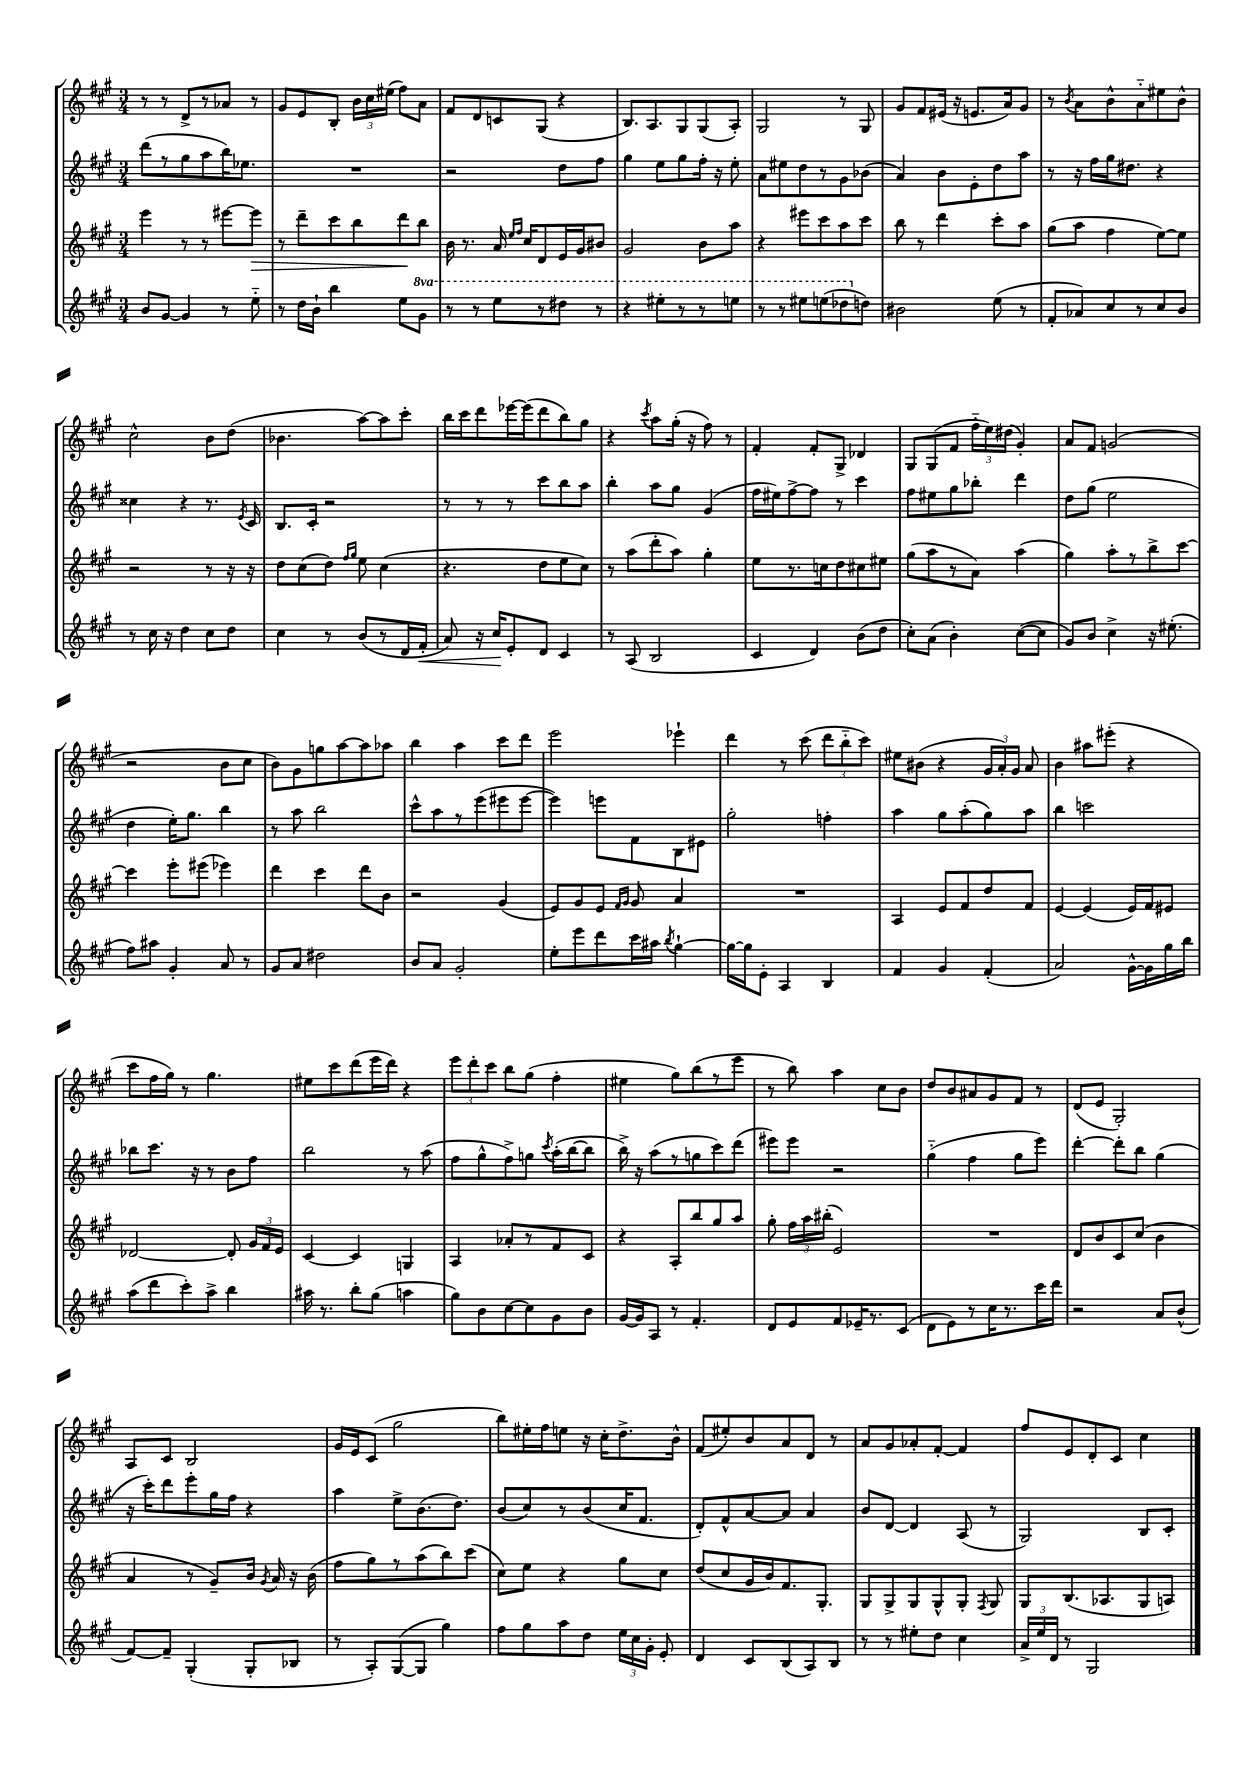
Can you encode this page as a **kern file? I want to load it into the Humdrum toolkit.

**kern	**dynam	**kern	**dynam	**kern	**kern
*part4	*part4	*part3	*part3	*part2	*part1
*staff4	*staff4	*staff3	*staff3	*staff2	*staff1
*clefG2	*	*clefG2	*	*clefG2	*clefG2
*k[f#c#g#]	*	*k[f#c#g#]	*	*k[f#c#g#]	*k[f#c#g#]
*M3/4	*	*M3/4	*	*M3/4	*M3/4
=7	=7	=7	=7	=7	=7
8b/L	.	4eee\	.	(8ddd\L	8r
[8g#/J	.	.	.	8r	8r
4g#/]	.	8r	.	8gg#\	8d^/L
.	.	8r	.	8aa\	8r
8r	.	[8eee#X\L	.	16bb\K)	8a-X/J
.	.	.	.	8.ee-X\J	.
!	!	!	!LO:HP:b	!	!
8ee\	.	8eee#\J]	>	.	8r
=8	=8	=8	=8	=8	=8
8r	.	8r	.	2.r	8g#/L
16dd\LL	.	8ddd~\L	.	.	8e/
16b`\JJ	.	.	.	.	.
4bb\	.	8ccc#\	.	.	8B'/J
.	.	8bb\	.	.	24b\LL
.	.	.	.	.	24cc#\
.	.	.	.	.	(24ee#X\JJ
8ee\L	.	8ddd\	.	.	8ff#\L)
*8va	*	*	*	*	*
8gg#\J	.	8bb\J	]	.	8a\J
=9	=9	=9	=9	=9	=9
8r	.	16b\	.	2r	8f#/L
.	.	8.r	.	.	.
8r	.	.	.	.	8d/
8eee\L	.	16a/	.	.	8cn/
.	.	16qqee/LL	.	.	.
.	.	16qqff#/JJ	.	.	.
.	.	16cc#/KL	.	.	.
8r	.	8d/	.	.	(8G#/J
8ddd#X\J	.	16e/L	.	8dd\L	4r
.	.	16g#/J	.	.	.
8r	.	8b#X/J	.	8ff#\J	.
=10	=10	=10	=10	=10	=10
4r	.	2g#/	.	4gg#\	8.B/L)
.	.	.	.	.	8.A/
8eee#X'\L	.	.	.	8ee\L	.
8r	.	.	.	8gg#\	8G#/
8r	.	8b\L	.	16ff#'\Jk	(8G#/
.	.	.	.	16r	.
8eeen\J	.	8aa\J	.	8ee'\	8A'/J)
=11	=11	=11	=11	=11	=11
8r	.	4r	.	8a\L	2G#/
8r	.	.	.	8ee#X\	.
8eee#X\L	.	8eee#X\L	.	8dd\	.
(8eeen\	.	8ccc#\	.	8r	.
8ddd-X\	.	8aa\	.	8g#\	8r
*X8va	*	*	*	*	*
8ddn\J)	.	8ccc#\J	.	(8b-X\J	8G#/
=12	=12	=12	=12	=12	=12
2b#X\	.	8bb\	.	4a/)	8g#/L
.	.	8r	.	.	8f#/
.	.	4ddd\	.	8b\L	(16e#X/Jk
.	.	.	.	.	16r
.	.	.	.	8e'\	8.en/L
(8ee\	.	8ccc#'\L	.	8dd\	.
.	.	.	.	.	16a/k)
8r	.	8aa\J	.	8aa\J	8g#/J
=13	=13	=13	=13	=13	=13
8f#'/L	.	(8gg#\L	.	8r	8r
.	.	.	.	.	8qb/
8a-X/)	.	8aa\J	.	16r	8a\L
.	.	.	.	16ff#\LL	.
8cc#/	.	4ff#\	.	16gg#\J	8b^^\
.	.	.	.	8.dd#X\J	.
8r	.	.	.	.	8a\
8cc#/	.	[8ee\L)	.	4r	8ee#X\
8b/J	.	8ee\J]	.	.	8b^^\J
!!LO:LB:g=z
=14	=14	=14	=14	=14	=14
8r	.	2r	.	4cc##X\	2cc#^^\
16cc#\	.	.	.	.	.
16r	.	.	.	.	.
4dd\	.	.	.	4r	.
8cc#\L	.	8r	.	8.r	8b\L
8dd\J	.	16r	.	.	(8dd\J
.	.	.	.	8qe/	.
.	.	16r	.	16c#/	.
=15	=15	=15	=15	=15	=15
4cc#\	.	8dd\L	.	8.B/L	4.b-X\
.	.	(8cc#\	.	.	.
.	.	.	.	16c#'/Jk	.
8r	.	8dd\J)	.	2r	.
.	.	16qqff#/LL	.	.	.
.	.	16qqgg#/JJ	.	.	.
(8b/L	.	8ee\	.	.	[8aa\L)
8r	.	(4cc#\	.	.	8aa\]
16d/L	.	.	.	.	8ccc#'\J
!	!LO:HP:b	!	!	!	!
16f#'/JJ	<	.	.	.	.
=16	=16	=16	=16	=16	=16
8a/)	.	4.r	.	8r	16bb\LL
.	.	.	.	.	16ccc#\J
16r	.	.	.	8r	8ddd\
16cc#/KL	.	.	.	.	.
8e'/	[	.	.	8r	[16eee-X\L
.	.	.	.	.	(16eee-\J]
8d/J	.	8dd\L	.	8ccc#\L	8ddd\
4c#/	.	8ee\	.	8bb\	8bb\)
.	.	8cc#\J)	.	8aa\J	8gg#\J
=17	=17	=17	=17	=17	=17
8r	.	8r	.	4bb'\	4r
(8A/	.	(8aa\L	.	.	.
.	.	.	.	.	8qccc#/
2B/	.	8ddd'\	.	8aa\L	8aa\L
.	.	8aa\J)	.	8gg#\J	(16gg#'\Jk
.	.	.	.	.	16r
.	.	4gg#'\	.	(4g#/	8ff#\)
.	.	.	.	.	8r
=18	=18	=18	=18	=18	=18
4c#/	.	8ee\L	.	16ff#\LL	4f#'/
.	.	.	.	16ee#X\J)	.
.	.	8.r	.	[8ff#^\	.
4d/)	.	.	.	8ff#\J]	8f#'/L
.	.	16ccn\k	.	.	.
.	.	8dd\	.	8r	8G#^/J
(8b\L	.	8cc#X\	.	4ccc#\	4d-X/
8dd\J	.	8ee#X\J	.	.	.
=19	=19	=19	=19	=19	=19
8cc#'\L)	.	(8gg#\L	.	8ff#\L	8G#/L
(8a\J	.	8aa\	.	8ee#X\	(8G#/
4b'\)	.	8r	.	8gg#\	8f#/J
.	.	8a\J)	.	8bb-X'\J	24ff#\LL
.	.	.	.	.	24ee\)
.	.	.	.	.	(24dd#X\JJ
([8cc#\L	.	(4aa\	.	4ddd\	4g#'/)
8cc#\J]	.	.	.	.	.
=20	=20	=20	=20	=20	=20
8g#/L)	.	4gg#\)	.	8dd\L	8a/L
8b/J	.	.	.	(8gg#\J	8f#/J
4cc#^\	.	8aa'\L	.	2ee\	(2gn/
.	.	8r	.	.	.
16r	.	8bb^\	.	.	.
(8.ee#X'\	.	.	.	.	.
.	.	[8ccc#\J	.	.	.
!!LO:LB:g=z
=21	=21	=21	=21	=21	=21
8ff#\L)	.	4ccc#\]	.	4dd\	2r
8aa#X\J	.	.	.	.	.
4g#'/	.	8eee'\L	.	16ee'\KL)	.
.	.	.	.	8.gg#\J	.
.	.	(8eee#X\J	.	.	.
8a/	.	4eee-X\)	.	4bb\	8b\L
8r	.	.	.	.	8cc#\J
=22	=22	=22	=22	=22	=22
8g#/L	.	4ddd\	.	8r	8b\L)
8a/J	.	.	.	8aa\	8g#\
2dd#X\	.	4ccc#\	.	2bb\	8ggn\
.	.	.	.	.	[8aa\
.	.	8ddd\L	.	.	8aa\]
.	.	8b\J	.	.	8aa-X\J
=23	=23	=23	=23	=23	=23
8b/L	.	2r	.	8ccc#^^\L	4bb\
8a/J	.	.	.	8aa\	.
2g#'/	.	.	.	8r	4aa\
.	.	.	.	(8eee\	.
.	.	(4g#/	.	8eee#X\	8ccc#\L
.	.	.	.	[8eee#\J	8ddd\J
=24	=24	=24	=24	=24	=24
8ee'\L	.	8e/L)	.	4eee#\])	2eee\
8eee\	.	8g#/	.	.	.
8ddd\	.	8e/J	.	8eeen\L	.
.	.	16qqf#/LL	.	.	.
.	.	16qqg#/JJ	.	.	.
16ccc#\L	.	8g#/	.	8f#\	.
16aa#X\JJ	.	.	.	.	.
8qbb/	.	.	.	.	.
[4gg#`\	.	4a/	.	8B\	4eee-X`\
.	.	.	.	8e#X\J	.
=25	=25	=25	=25	=25	=25
16gg#\LL_	.	2.r	.	2gg#'\	4ddd\
16gg#\J]	.	.	.	.	.
8e'\J	.	.	.	.	.
4A/	.	.	.	.	8r
.	.	.	.	.	(8ccc#\
4B/	.	.	.	4ffn'\	12ddd\L
.	.	.	.	.	12bb\
.	.	.	.	.	12ccc#\J)
=26	=26	=26	=26	=26	=26
4f#/	.	4A/	.	4aa\	8ee#X\L
.	.	.	.	.	(8b#X\J
4g#/	.	8e/L	.	8gg#\L	4r
.	.	8f#/	.	(8aa'\	.
(4f#'/	.	8dd/	.	8gg#\)	24g#/LL
.	.	.	.	.	24a'/)
.	.	.	.	.	24g#/JJ
.	.	8f#/J	.	8aa\J	8a/
=27	=27	=27	=27	=27	=27
2a/)	.	[4e/	.	4bb\	4b\
.	.	(4e/]	.	2cccn\	8aa#X\L
.	.	.	.	.	(8eee#X'\J
[16g#^^\LL	.	16e/LL)	.	.	4r
16g#\]	.	16f#/J	.	.	.
16gg#\	.	8e#X/J	.	.	.
16bb\JJ	.	.	.	.	.
!!LO:LB:g=z
=28	=28	=28	=28	=28	=28
(8aa\L	.	[2d-X/	.	8bb-X\L	8ccc#\L
8ddd\	.	.	.	8.ccc#\J	16ff#\L
.	.	.	.	.	16gg#\JJ)
8ccc#'\)	.	.	.	.	8r
.	.	.	.	16r	.
8aa^\J	.	.	.	8r	4.gg#\
4bb\	.	8d-'/]	.	8b\L	.
.	.	24g#/LL	.	8ff#\J	.
.	.	24f#/	.	.	.
.	.	24e/JJ	.	.	.
=29	=29	=29	=29	=29	=29
16aa#X\	.	[4c#/	.	2bb\	8ee#X\L
8.r	.	.	.	.	.
.	.	.	.	.	8ccc#\
8bb'\L	.	4c#/]	.	.	(8ddd\
(8gg#\J	.	.	.	.	16eee\L
.	.	.	.	.	16ddd\JJ)
4aan\	.	4Gn/	.	8r	4r
.	.	.	.	(8aa\	.
=30	=30	=30	=30	=30	=30
8gg#\L)	.	4A/	.	8ff#\L	12eee\L
.	.	.	.	.	12ddd'\
8b\	.	.	.	8gg#^^\	.
.	.	.	.	.	12ccc#\J
[8cc#\	.	8a-X'/L	.	8ff#^\)	8bb\L
8cc#\]	.	8r	.	8ggn\J	(8gg#\J
.	.	.	.	8qccc#/	.
8g#\	.	8f#/	.	(16aa'\LL	4ff#'\
.	.	.	.	[16bb\J	.
8b\J	.	8c#/J	.	8bb\J]	.
=31	=31	=31	=31	=31	=31
[16g#/LL	.	4r	.	16bb^\)	4ee#X\
16g#/J]	.	.	.	16r	.
8A/J	.	.	.	(8aa\L	.
8r	.	8A'/L	.	8r	8gg#\L)
4.f#'/	.	8bb/	.	8ggn\	(8bb\
.	.	8gg#/	.	8ccc#\)	8r
.	.	8aa/J	.	(8ddd\J	8eee\J
=32	=32	=32	=32	=32	=32
8d/L	.	8gg#'\	.	8eee#X\L)	8r
8e/	.	24ff#\LL	.	8eee#\J	8bb\)
.	.	24aa\	.	.	.
.	.	(24bb#X'\JJ	.	.	.
8f#/	.	2e/)	.	2r	4aa\
16e-X~/K	.	.	.	.	.
8.r	.	.	.	.	.
.	.	.	.	.	8cc#\L
(8c#/J	.	.	.	.	8b\J
=33	=33	=33	=33	=33	=33
8d\L	.	2.r	.	(4gg#\	8dd/L
8e\)	.	.	.	.	8b/
8r	.	.	.	4ff#\	8a#X/
16cc#\K	.	.	.	.	8g#/
8.r	.	.	.	.	.
.	.	.	.	8gg#\L	8f#/J
16ccc#\L	.	.	.	8eee\J)	8r
16ddd\JJ	.	.	.	.	.
=34	=34	=34	=34	=34	=34
2r	.	8d/L	.	[4ddd'\	(8d/L
.	.	8b/	.	.	8e/J
.	.	8c#/	.	8ddd'\L]	2G#'/)
.	.	(8cc#/J	.	8bb\J	.
8a/L	.	4b\	.	(4gg#\	.
(8b^^/J	.	.	.	.	.
!!LO:LB:g=z
=35	=35	=35	=35	=35	=35
[8f#/L)	.	4a/	.	16r	8A/L
.	.	.	.	16ccc#'\KL)	.
8f#~/J]	.	.	.	8ddd\	8c#/J
(4G#'/	.	8r	.	8eee'\	2B/
.	.	8g#~/L)	.	16gg#\L	.
.	.	.	.	16ff#\JJ	.
8G#'/L	.	16b/Jk	.	4r	.
.	.	8qg#/	.	.	.
.	.	16a/	.	.	.
8B-X/J	.	16r	.	.	.
.	.	(16b\	.	.	.
=36	=36	=36	=36	=36	=36
8r	.	8ff#\L	.	4aa\	16g#/LL
.	.	.	.	.	16e/J
8A'/L)	.	8gg#\)	.	.	(8c#/J
([8G#/	.	8r	.	8ee^\L	2gg#\
8G#/J]	.	(8aa\	.	(8.b\	.
4gg#\)	.	8bb\)	.	.	.
.	.	.	.	8.dd\J)	.
.	.	(8ccc#\J	.	.	.
=37	=37	=37	=37	=37	=37
8ff#\L	.	8cc#\L)	.	(8b/L	8bb\L)
8gg#\	.	8ee\J	.	8cc#/)	16ee#X'\L
.	.	.	.	.	16ff#\J
8aa\	.	4r	.	8r	8een\J
8dd\J	.	.	.	(8b/	16r
.	.	.	.	.	16cc#'\KL
24ee\LL	.	8gg#\L	.	16cc#/K	8.dd^\
24cc#\	.	.	.	.	.
.	.	.	.	8.f#/J	.
24g#'\JJ	.	.	.	.	.
8e'/	.	8cc#\J	.	.	.
.	.	.	.	.	16b^^\Jk
=38	=38	=38	=38	=38	=38
4d/	.	(8dd/L	.	8d'/L)	(8f#/L
.	.	8cc#/	.	8f#^^/	8ee#X'/)
8c#/L	.	16g#/L	.	[8a/	8b/
.	.	16b/J)	.	.	.
(8B/	.	8.f#/	.	8a/J]	8a/
8A/)	.	.	.	4a/	8d/J
.	.	8.G#'/J	.	.	.
8B/J	.	.	.	.	8r
=39	=39	=39	=39	=39	=39
8r	.	8G#/L	.	8b/L	8a/L
8r	.	8G#^/	.	[8d/J	8g#/
8ee#X'\L	.	8G#/	.	4d/]	8a-X'/
8dd\J	.	8G#^^/	.	.	[8f#'/J
4cc#\	.	8G#'/J	.	(8A/	4f#/]
.	.	8qF#/	.	.	.
.	.	8G#/	.	8r	.
=40	=40	=40	=40	=40	=40
24a^/LL	.	8G#/L	.	2G#/)	8ff#/L
24ee/	.	.	.	.	.
24d/JJ	.	.	.	.	.
8r	.	(8.B/	.	.	8e/
2G#/	.	.	.	.	8d'/
.	.	8.A-X/	.	.	.
.	.	.	.	.	8c#/J
.	.	8G#/	.	8B/L	4cc#\
.	.	8An/J)	.	8c#'/J	.
==	==	==	==	==	==
*-	*-	*-	*-	*-	*-
